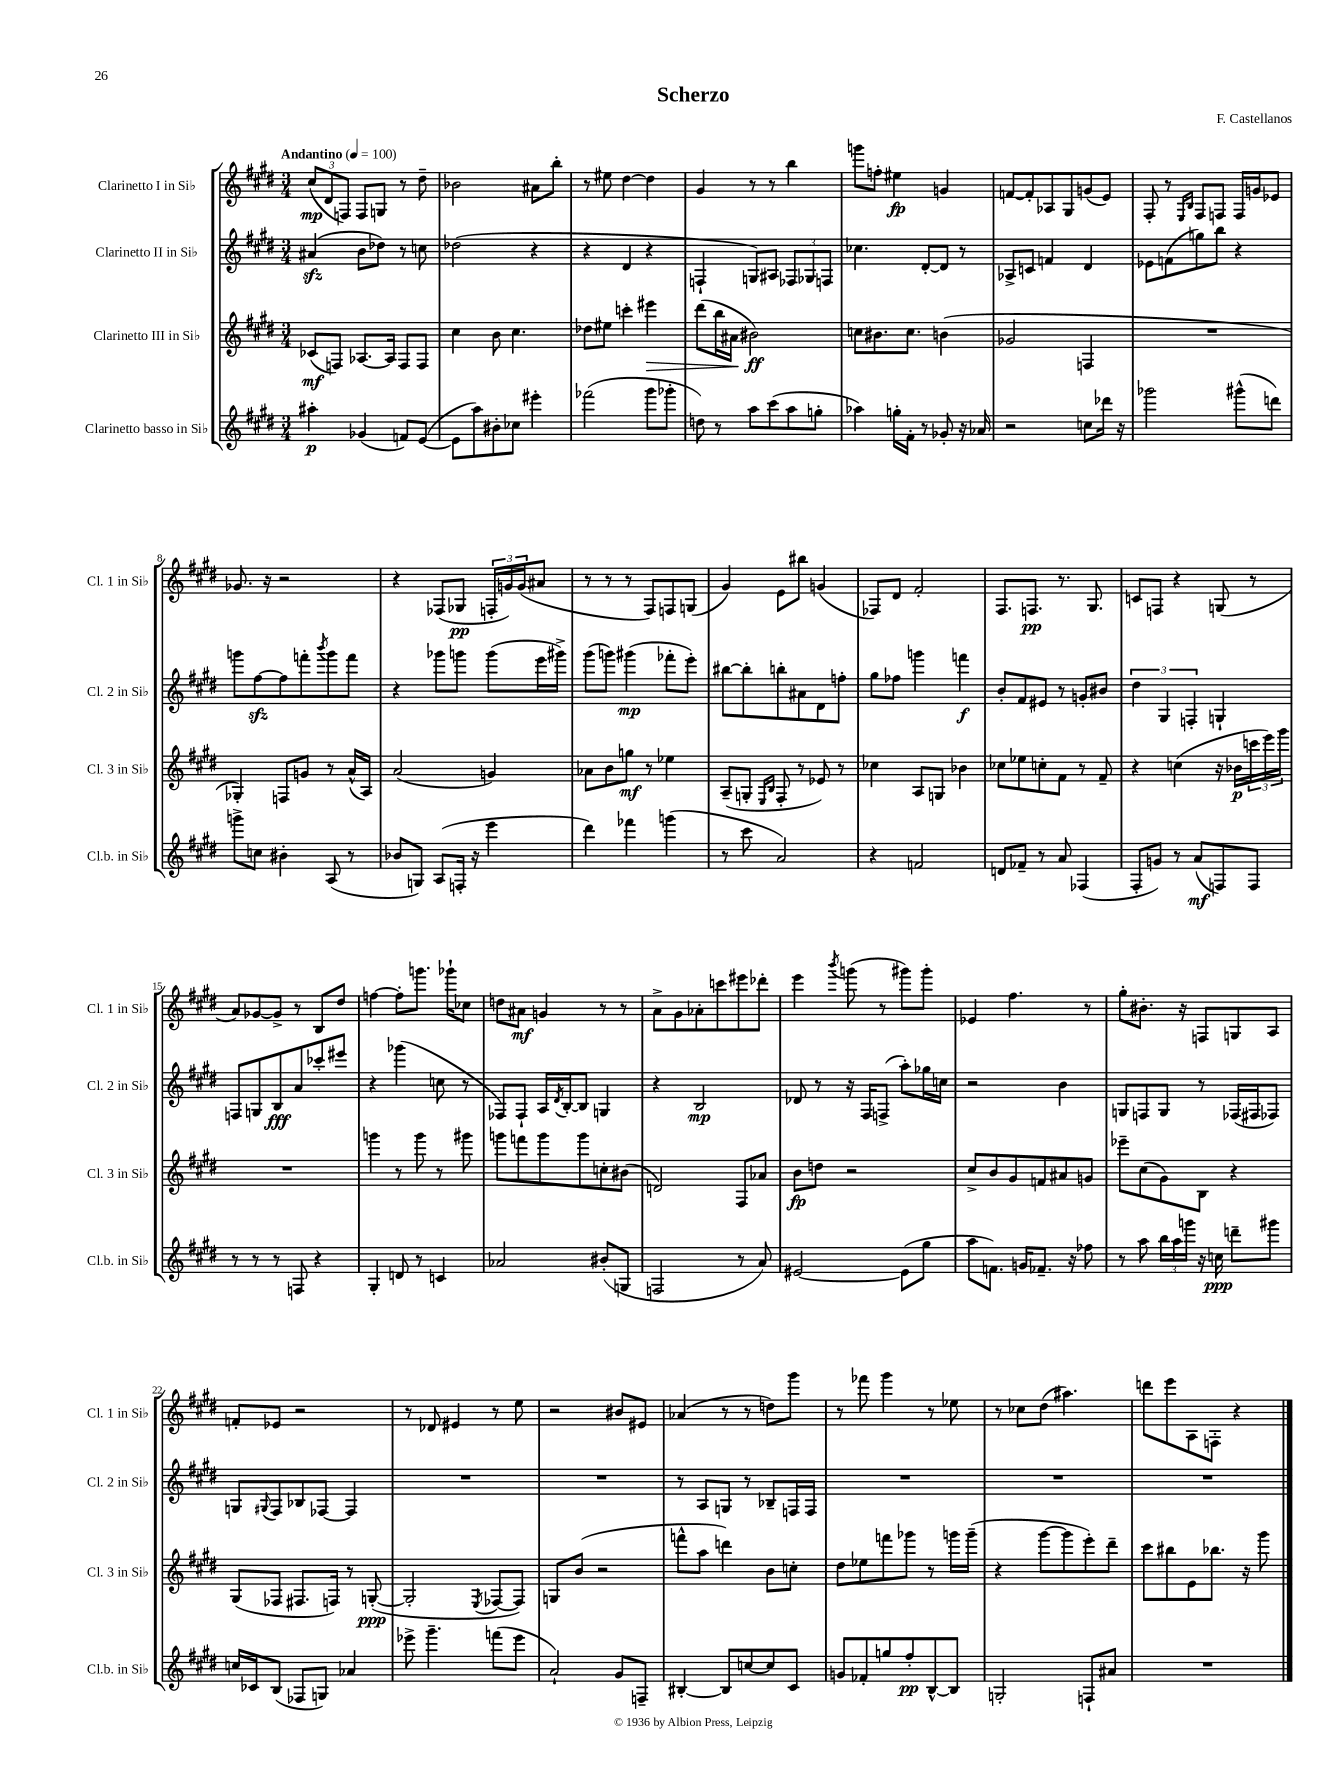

**kern	**dynam	**kern	**dynam	**kern	**dynam	**kern	**dynam
*part4	*part4	*part3	*part3	*part2	*part2	*part1	*part1
*staff4	*staff4	*staff3	*staff3	*staff2	*staff2	*staff1	*staff1
*I"Clarinetto basso in Si♭	*	*I"Clarinetto III in Si♭	*	*I"Clarinetto II in Si♭	*	*I"Clarinetto I in Si♭	*
*I'Cl.b. in Si♭	*	*I'Cl. 3 in Si♭	*	*I'Cl. 2 in Si♭	*	*I'Cl. 1 in Si♭	*
*clefG2	*	*clefG2	*	*clefG2	*	*clefG2	*
*k[f#c#g#d#]	*	*k[f#c#g#d#]	*	*k[f#c#g#d#]	*	*k[f#c#g#d#]	*
*M3/4	*	*M3/4	*	*M3/4	*	*M3/4	*
*MM100	*	*MM100	*	*MM100	*	*MM100	*
=1	=1	=1	=1	=1	=1	=1	=1
!	!	!	!	!	!	!LO:TX:a:B:t=Andantino	!
4aa#X'\	p	(8c-X/L	mf	(4a#Xzz/	.	(12cc#/L	mp
.	.	.	.	.	.	12d#/	.
.	.	8Fn/J)	.	.	.	.	.
.	.	.	.	.	.	12Fn/J)	.
(4g-X/	.	[8.A-X/L	.	8b\L	.	8F/L	.
.	.	.	.	8dd-X\J)	.	8Gn/J	.
.	.	16A-/Jk]	.	.	.	.	.
8fn/L)	.	8F/L	.	8r	.	8r	.
([8e/J	.	8F/J	.	8ccn\	.	8dd#~\	.
=2	=2	=2	=2	=2	=2	=2	=2
8e\L]	.	4cc#\	.	(2dd-X\	.	2b-X\	.
8aa\)	.	.	.	.	.	.	.
8b#X'\	.	8b\	.	.	.	.	.
8cc-X\J	.	4.cc#\	.	.	.	.	.
4eee#X'\	.	.	.	4r	.	8a#X\L	.
.	.	.	.	.	.	8bb'\J	.
=3	=3	=3	=3	=3	=3	=3	=3
(2fff-X\	.	8dd-X\L	.	4r	.	8r	.
.	.	8ee#X\J	.	.	.	8ee#X\	.
.	.	4cccn'\	.	4d#/	.	[4dd#\	.
!	!	!	!LO:HP:b	!	!	!	!
8ggg#\L	.	4eee#X\	>	4r	.	4dd#\]	.
8ggg-X'\J	.	.	.	.	.	.	.
=4	=4	=4	=4	=4	=4	=4	=4
8ddn\)	.	(8ddd#\L	.	4Fn`/	.	4g#/	.
8r	.	16bb\L	.	.	.	.	.
.	.	16a#X\JJ	.	.	.	.	.
8aa\L	.	2b#X\)	] ff	8Gn/L)	.	8r	.
(8ccc#\	.	.	.	8A#X/J	.	8r	.
8aa\	.	.	.	12F-X/L	.	4bb\	.
.	.	.	.	12G-X/	.	.	.
8ggn'\J	.	.	.	.	.	.	.
.	.	.	.	12Fn/J	.	.	.
=5	=5	=5	=5	=5	=5	=5	=5
4aa-X\)	.	8ccn\L	.	4.cc-X\	.	8gggn\L	.
.	.	8.b#X\	.	.	.	8ffn'\J	.
16ggn'\LL	.	.	.	.	.	4ee#X\	fp
16f#'\JJ	.	8.cc\J	.	.	.	.	.
8r	.	.	.	[8d#'/L	.	.	.
8g-X'/	.	(4bn\	.	8d#/J]	.	4gn/	.
16r	.	.	.	8r	.	.	.
16a-X/	.	.	.	.	.	.	.
=6	=6	=6	=6	=6	=6	=6	=6
2r	.	2g-X/	.	8A-X^/L	.	[8fn/L	.
.	.	.	.	8cn/J	.	8f'/]	.
.	.	.	.	4fn/	.	8A-X/	.
.	.	.	.	.	.	8G#/	.
8ccn\L	.	4Fn/	.	4d#/	.	(8gn/	.
16ddd-X\Jk	.	.	.	.	.	8e/J)	.
16r	.	.	.	.	.	.	.
=7	=7	=7	=7	=7	=7	=7	=7
2ggg-X\	.	2.r	.	8e-X\L	.	8F#'/	.
.	.	.	.	(8fn\	.	8r	.
.	.	.	.	.	.	16qqE/LL	.
.	.	.	.	.	.	16qqB/JJ	.
.	.	.	.	8ggn\)	.	8F#/L	.
.	.	.	.	8bb\J	.	8Fn/J	.
(8ggg#X^^\L	.	.	.	4r	.	16F/LL	.
.	.	.	.	.	.	16gn/J	.
8dddn\J)	.	.	.	.	.	8e-X/J	.
!!LO:LB:g=z
=8	=8	=8	=8	=8	=8	=8	=8
8gggn^\L	.	4G-X'/)	.	8gggn\L	.	8.g-X/	.
8ccn\J	.	.	.	[8ff#zz\	.	.	.
.	.	.	.	.	.	16r	.
4b#X'\	.	8Fn/L	.	8ff#\]	.	2r	.
.	.	8gn/J	.	8fffn'\	.	.	.
.	.	.	.	8qbbb/	.	.	.
(8A/	.	8r	.	8ggg\	.	.	.
8r	.	(16a^^/LL	.	8fff\J	.	.	.
.	.	16A/JJ)	.	.	.	.	.
=9	=9	=9	=9	=9	=9	=9	=9
8b-X/L	.	(2a/	.	4r	.	4r	.
8Gn/J)	.	.	.	.	.	.	.
(8A/L	.	.	.	8ggg-X\L	.	(8F-X/L	.
16Fn'/Jk	.	.	.	8gggn\J	.	8G-X/J	pp
16r	.	.	.	.	.	.	.
4eee\	.	4gn/)	.	(8ggg\L	.	24Fn'/LL	.
.	.	.	.	.	.	24gn/)	.
.	.	.	.	.	.	(24g/J	.
.	.	.	.	16eee\L	.	8a#X/J	.
.	.	.	.	16ggg#X^\JJ)	.	.	.
=10	=10	=10	=10	=10	=10	=10	=10
4ddd#\)	.	8a-X\L	.	(8ggg#\L	.	8r	.
.	.	8b\	.	8gggn\J)	.	8r	.
4fff-X\	.	8ggn\J	mf	(4ggg#X\	mp	8r	.
.	.	8r	.	.	.	8F#/L)	.
(4gggn\	.	4ee-X\	.	8fff-X'\L	.	8Fn/	.
.	.	.	.	8eee'\J)	.	(8Gn/J	.
=11	=11	=11	=11	=11	=11	=11	=11
8r	.	(8A~/L	.	[8bb#X\L	.	4g#/)	.
8ccc#\	.	8Gn'/J	.	8bb#'\]	.	.	.
.	.	16qqE/LL	.	.	.	.	.
.	.	16qqB/JJ	.	.	.	.	.
2a/)	.	8F#'/	.	8bbn'\	.	8e\L	.
.	.	8r	.	8a#X\	.	8bb#X\J	.
.	.	8e-X/)	.	8d#\	.	(4gn/	.
.	.	8r	.	8ffn'\J	.	.	.
=12	=12	=12	=12	=12	=12	=12	=12
4r	.	4cc-X\	.	8gg#\L	.	8F-X/L)	.
.	.	.	.	8ff-X\J	.	8d#/J	.
2fn/	.	8A/L	.	4gggn\	.	2f#'/	.
.	.	8Gn/J	.	.	.	.	.
.	.	4b-X\	.	4fffn\	f	.	.
=13	=13	=13	=13	=13	=13	=13	=13
8dn/L	.	8cc-X\L	.	8b'/L	.	8.F#/L	.
8f-X~/J	.	8ee-X\	.	8f#/	.	.	.
.	.	.	.	.	.	8.Fn/J	pp
8r	.	8ccn'\	.	8e#X/J	.	.	.
8a/	.	8f#\J	.	8r	.	8.r	.
(4F-X/	.	8r	.	8gn'/L	.	.	.
.	.	.	.	.	.	8.G#/	.
.	.	8f#~/	.	8b#X/J	.	.	.
=14	=14	=14	=14	=14	=14	=14	=14
8F#'/L	.	4r	.	6dd#\	.	8cn/L	.
8gn/J)	.	.	.	.	.	8Fn/J	.
.	.	.	.	6G#/	.	.	.
8r	.	(4ccn\	.	.	.	4r	.
.	.	.	.	6Fn'/	.	.	.
(8a/L	mf	.	.	.	.	.	.
8Fn/)	.	16r	.	4Gn`/	.	(8Gn/	.
.	.	16b-X\LL	p	.	.	.	.
8F/J	.	24cccn\	.	.	.	8r	.
.	.	24eee\)	.	.	.	.	.
.	.	24ggg#\JJ	.	.	.	.	.
!!LO:LB:g=z
=15	=15	=15	=15	=15	=15	=15	=15
8r	.	2.r	.	8Fn/L	.	8a/L)	.
8r	.	.	.	8Gn/	.	[8g-X/	.
8r	.	.	.	8B/	fff	8g-^/J]	.
8Fn/	.	.	.	8a/	.	8r	.
4r	.	.	.	8ccc-X'/	.	8B/L	.
.	.	.	.	8eee#X/J	.	8dd#/J	.
=16	=16	=16	=16	=16	=16	=16	=16
4G#'/	.	4gggn\	.	4r	.	[4ffn\	.
8dn/	.	8r	.	(4ggg-X\	.	8ff'\L]	.
8r	.	8ggg\	.	.	.	8.gggn\J	.
4cn/	.	8r	.	8ccn\	.	.	.
.	.	.	.	.	.	16ggg-X`\KL	.
.	.	8ggg#X\	.	8r	.	8cc-X\J	.
=17	=17	=17	=17	=17	=17	=17	=17
2a-X/	.	8gggn\L	.	8F-X/L)	.	8ddn\L	.
.	.	8fffn\	.	8F-`/J	.	8a#X\J	mf
.	.	8ggg\	.	16A/LL	.	4gn/	.
.	.	.	.	8qd#/	.	.	.
.	.	.	.	[16B'/J	.	.	.
.	.	8ggg\	.	8B/J]	.	.	.
(8b#X'/L	.	8ccn'\	.	4Gn/	.	8r	.
8Gn/J	.	(8b#X\J	.	.	.	8r	.
=18	=18	=18	=18	=18	=18	=18	=18
2Fn/	.	2dn/)	.	4r	.	8a^\L	.
.	.	.	.	.	.	8g#\	.
.	.	.	.	2B/	mp	8a-X'\	.
.	.	.	.	.	.	8cccn\	.
8r	.	8F#/L	.	.	.	8eee#X\	.
8a/)	.	8a-X/J	.	.	.	8ddd-X'\J	.
=19	=19	=19	=19	=19	=19	=19	=19
[2e#X/	.	8b\L	fp	8d-X/	.	4eee\	.
.	.	8ddn\J	.	8r	.	.	.
.	.	.	.	.	.	8qbbb/	.
.	.	2r	.	16r	.	(8gggn\	.
.	.	.	.	16F#/KL	.	.	.
.	.	.	.	(8Fn^/J	.	8r	.
(8e#\L]	.	.	.	8aa'\L)	.	8ggg#X\L)	.
8gg#\J	.	.	.	16gg-X\L	.	8ggg#'\J	.
.	.	.	.	16ccn\JJ	.	.	.
=20	=20	=20	=20	=20	=20	=20	=20
8aa\L	.	8cc#^/L	.	2r	.	4e-X/	.
8.fn\J)	.	8b/	.	.	.	.	.
.	.	8g#/	.	.	.	4.ff#\	.
16gn/KL	.	.	.	.	.	.	.
8.f-X~/J	.	8fn/	.	.	.	.	.
.	.	8a#X/	.	4b\	.	.	.
16r	.	.	.	.	.	.	.
8ff-X\	.	8gn/J	.	.	.	8r	.
=21	=21	=21	=21	=21	=21	=21	=21
8r	.	8eee-X~\L	.	8Gn/L	.	8gg#'\L	.
8aa\	.	(8cc#\	.	8Fn/	.	8.b#X'\J	.
24bb\LL	.	8g#\)	.	8G/J	.	.	.
24aa\	.	.	.	.	.	.	.
.	.	.	.	.	.	16r	.
24gggn\JJ	.	.	.	.	.	.	.
16r	.	8B\J	.	8r	.	8Fn/L	.
16ccn\	ppp	.	.	.	.	.	.
8dddn~\L	.	4r	.	(16F-X/LL	.	8Gn/	.
.	.	.	.	16F#X/J	.	.	.
8ggg#X\J	.	.	.	8F-X/J)	.	8A/J	.
!!LO:LB:g=z
=22	=22	=22	=22	=22	=22	=22	=22
16ccn/LL	.	(8G#/L	.	8Gn/L	.	8fn'/L	.
16c-X/J	.	.	.	.	.	.	.
.	.	.	.	8qqG#X/	.	.	.
(8B/J	.	8F-X/J	.	8F#/	.	8e-X/J	.
8F-X/L	.	8.F#X/L	.	8B-X/	.	2r	.
8Gn/J)	.	.	.	[8F-X/J	.	.	.
.	.	16Fn/Jk)	.	.	.	.	.
4a-X/	.	8r	.	4F-/]	.	.	.
.	.	([8Gn'/	ppp	.	.	.	.
=23	=23	=23	=23	=23	=23	=23	=23
8eee-X^\	.	2G'/]	.	2.r	.	8r	.
4.ggg#~\	.	.	.	.	.	8d-X/	.
.	.	.	.	.	.	4e#X/	.
.	.	8qE/	.	.	.	.	.
(8fffn\L	.	[8F-X/L	.	.	.	8r	.
8eee-\J	.	8F-/J])	.	.	.	8ee\	.
=24	=24	=24	=24	=24	=24	=24	=24
2a`/)	.	8Gn/L	.	2.r	.	2r	.
.	.	(8b/J	.	.	.	.	.
.	.	2r	.	.	.	.	.
8g#/L	.	.	.	.	.	8b#X/L	.
8Fn~/J	.	.	.	.	.	8e#X/J	.
=25	=25	=25	=25	=25	=25	=25	=25
[4B#X'/	.	8fffn^^\L	.	8r	.	(4a-X/	.
.	.	8aa\J	.	8A/L	.	.	.
8B#/L]	.	4dddn\)	.	8Gn/J	.	8r	.
[8ccn/	.	.	.	8r	.	8r	.
8cc/]	.	8b\L	.	8B-X~/L	.	8ddn\L)	.
8c#/J	.	8ccn'\J	.	16Fn/L	.	8ggg#\J	.
.	.	.	.	16F/JJ	.	.	.
=26	=26	=26	=26	=26	=26	=26	=26
8gn/L	.	8dd#\L	.	2.r	.	8r	.
8f-X'/	.	8ee-X\	.	.	.	8fff-X\	.
8ggn/	.	8fffn\	.	.	.	4ggg#\	.
8ff#'/	pp	8ggg-X\J	.	.	.	.	.
[8B^^/	.	8r	.	.	.	8r	.
8B/J]	.	16gggn\LL	.	.	.	8ee-X\	.
.	.	(16ggg~\JJ	.	.	.	.	.
=27	=27	=27	=27	=27	=27	=27	=27
2Gn'/	.	4r	.	2.r	.	8r	.
.	.	.	.	.	.	8cc-X\L	.
.	.	[8ggg#\L	.	.	.	(8dd#\J	.
.	.	8ggg#\]	.	.	.	4.aa#X\)	.
8Fn`/L	.	8eee'\)	.	.	.	.	.
8a#X/J	.	8ddd#~\J	.	.	.	.	.
=28	=28	=28	=28	=28	=28	=28	=28
2.r	.	8ccc#\L	.	2.r	.	8dddn\L	.
.	.	8bb#X\	.	.	.	8eee\	.
.	.	8e\	.	.	.	8A\	.
.	.	8.bb-X\J	.	.	.	8Fn'\J	.
.	.	.	.	.	.	4r	.
.	.	16r	.	.	.	.	.
.	.	8ggg#\	.	.	.	.	.
==	==	==	==	==	==	==	==
*-	*-	*-	*-	*-	*-	*-	*-
